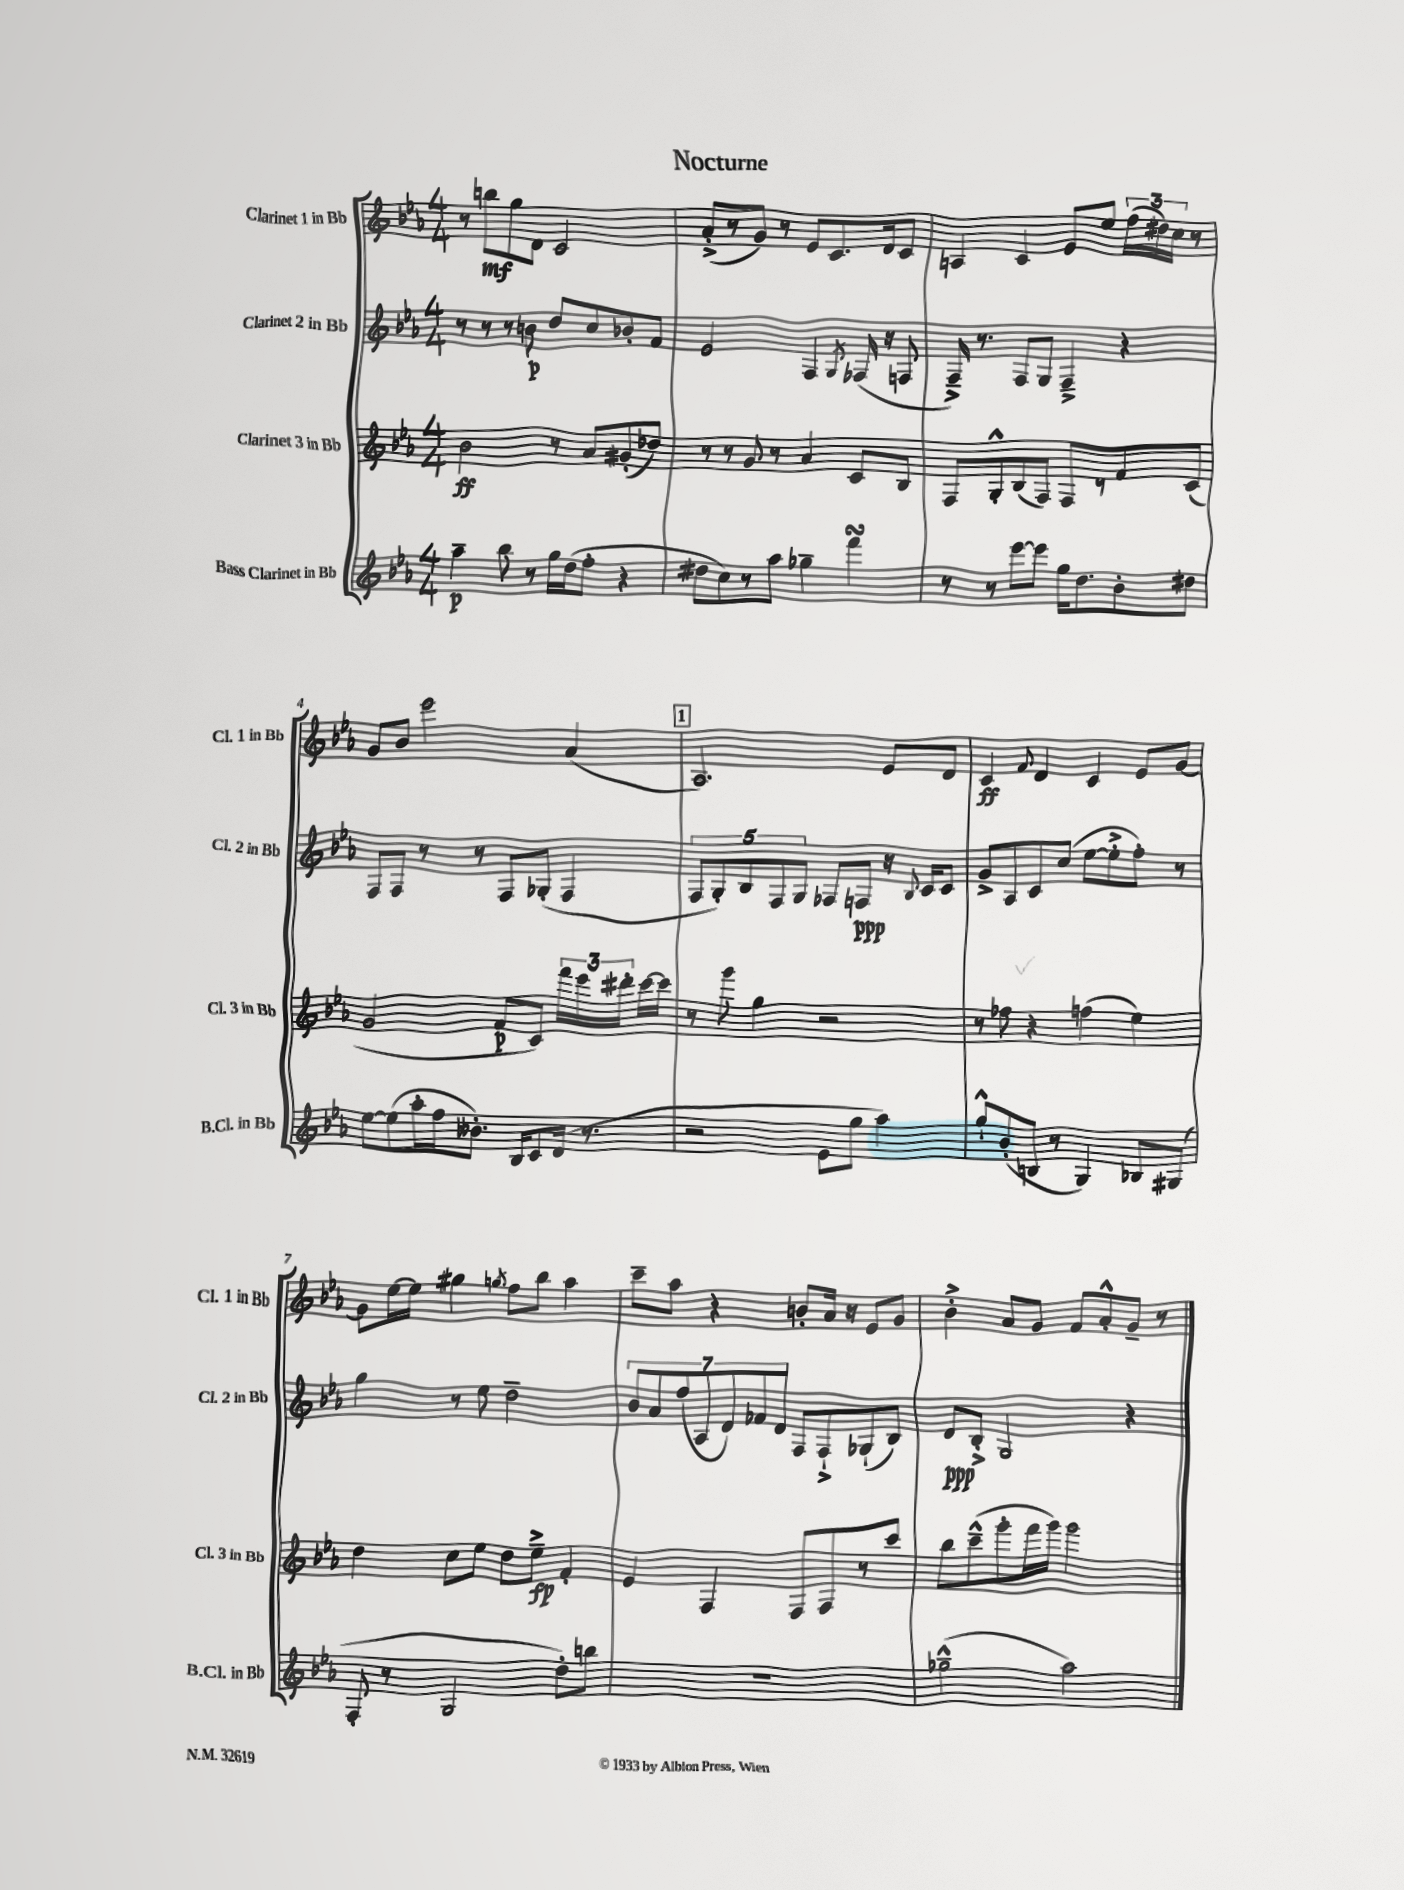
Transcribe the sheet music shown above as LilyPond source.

\header { title = "Nocturne" }
<<
\new StaffGroup <<
\new Staff = "s0" \with { instrumentName = "Clarinet 1 in Bb" shortInstrumentName = "Cl. 1 in Bb" } {
    \clef treble \key ees \major \numericTimeSignature \time 4/4
    \autoBeamOff r8 b''8[\mf g''8 d'8] c'2 |
    aes'8[-.->( r8 g'8]) r8 ees'8[ c'8. d'16 c'8] |
    a4 c'4 ees'8[ ees''8] \tuplet 3/2 { f''16[( dis''16) c''16] } r8 |
    g'8[ bes'8] ees'''2 aes'4( |
    \mark \markup { \box "1" } aes2.) ees'8[ d'8] |
    c'4\ff \appoggiatura { f'8 } d'4 c'4 ees'8[ g'8]~ |
    g'8[ ees''16~ ees''16] gis''4 \acciaccatura { g''8 } f''8[ bes''8] aes''4 |
    c'''8[-- aes''8] r4 b'8[-. aes'16] r16 ees'8[ g'8] |
    bes'4-.-> aes'8[ g'8] f'8[ aes'8-.-^ g'8]-- r8 \bar "|." |
}
\new Staff = "s1" \with { instrumentName = "Clarinet 2 in Bb" shortInstrumentName = "Cl. 2 in Bb" } {
    \clef treble \key ees \major \numericTimeSignature \time 4/4
    \autoBeamOff r8 r8 r8 b'8\p d''8[ c''8 bes'8-. f'8] |
    ees'2 f4 \acciaccatura { g8 } fes16( r16 f8 |
    f16--->) r8. f8[ g8] f4---> r4 |
    f8[ f8] r8 r8 f8[ ges8]-.( f4 |
    \mark \markup { \box "1" } \tuplet 5/4 { f8[ g8-.) bes8 f8 g8] } fes8[ f8]\ppp r16 \appoggiatura { bes8 } c'16[ c'8] |
    g'8[-> aes8 c'8 c''8]( ees''8[~ ees''8-.-> f''8]-.) r8 |
    g''4 r8 ees''8 d''2-- |
    \tuplet 7/4 { bes'8[ aes'8 f''8( aes8 d'8) fes'8 d'8] } f8[ f8-!-> ges8-!( bes8]) |
    d'8[\ppp bes8]-.-> g2 r4 \bar "|." |
}
\new Staff = "s2" \with { instrumentName = "Clarinet 3 in Bb" shortInstrumentName = "Cl. 3 in Bb" } {
    \clef treble \key ees \major \numericTimeSignature \time 4/4
    \autoBeamOff bes'2\ff r8 aes'8[ gis'8-.( des''8]) |
    r8 r8 g'8 r8 aes'4 c'8[ bes8] |
    f8[ g8-.-^ bes8( f8]) f8[ r8 f'8 c'8]( |
    g'2 f'8[\p c'8]) \tuplet 3/2 { f'''16[ ees'''16 dis'''16]-. } c'''16[~ c'''16] |
    \mark \markup { \box "1" } r8 g'''8 g''4 r2 |
    r8 fes''8 r4 f''4( ees''4) |
    d''4 c''8[ ees''8] d''8[ ees''8]--->\fp f'4-. |
    ees'4 f4 f8[ f8 r8 c'''8] |
    bes''8[ c'''8---^( g'''8-. f'''16 g'''16]) g'''2 \bar "|." |
}
\new Staff = "s3" \with { instrumentName = "Bass Clarinet in Bb" shortInstrumentName = "B.Cl. in Bb" } {
    \clef treble \key ees \major \numericTimeSignature \time 4/4
    \autoBeamOff aes''4--\p bes''8 r8 g''16[ d''16( f''8]-. r4 |
    dis''8[ c''8) r8 aes''8] ges''4-- f'''4\turn |
    r8 r8 ees'''8[~ ees'''8] g''16[ d''8. bes'8-. dis''8] |
    ees''8[~ ees''8( aes''16-. f''16 beses'8.]-.) bes16[ c'8 d'16]( r8. |
    \mark \markup { \box "1" } r2 ees'8[ g''8] aes''4) |
    g''8[-!-^ bes'8-.( b8] r8 g4) bes8[ gis8]( |
    f8-. r8 g2 d''8[-.) b''8] |
    R1 |
    ges''2---^( aes''2) \bar "|." |
}
>>
>>
